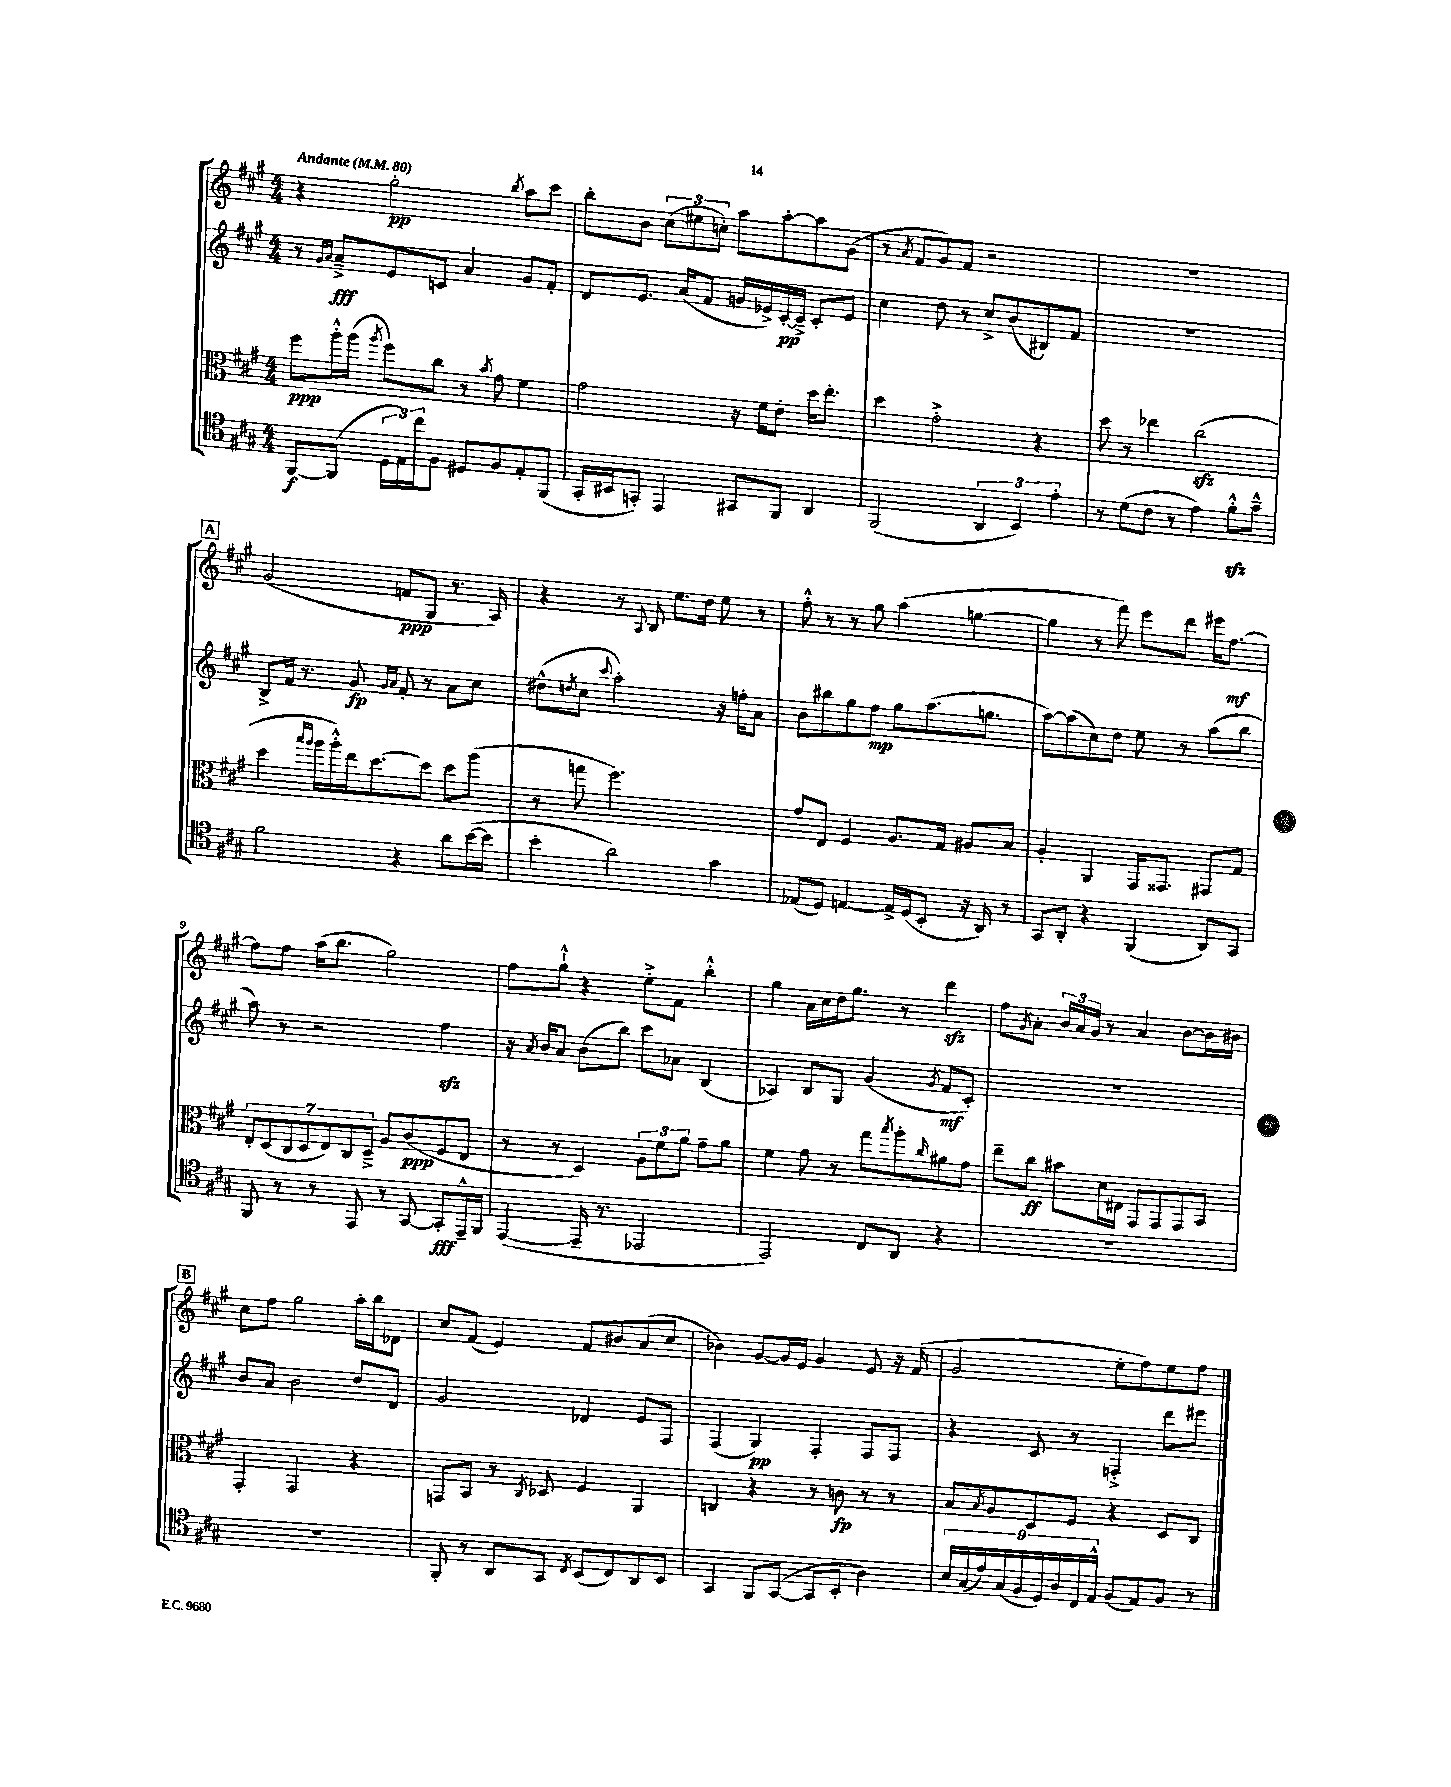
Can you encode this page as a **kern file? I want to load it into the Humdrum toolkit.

**kern	**kern	**kern	**kern
*staff4	*staff3	*staff2	*staff1
*clefC4	*clefC3	*clefG2	*clefG2
*k[f#c#g#]	*k[f#c#g#]	*k[f#c#g#]	*k[f#c#g#]
*M4/4	*M4/4	*M4/4	*M4/4
*MM80	*MM80	*MM80	*MM80
[8FF#/L	8ff#\L	8r	4r
.	.	16qqg#/LL	.
.	.	16qqa/JJ	.
(8FF#/]J	16aa'^^\L	8a~^/L	.
.	(16aa\JJ	.	.
.	8qaa/	.	.
24D\LL	8ff#\L)	8e/	2gg#'\
24E\)	.	.	.
24cc#\J	.	.	.
8F#\J	8cc#\J	8c/J	.
8D#/L	8r	4a/	.
.	8qb/	.	.
8F#/	8g#\	.	.
.	.	.	8qbb/
8E'/	4f#\	8g#/L	8aa\L
(8FF#/J	.	8f#'/J	8ccc#\J
=	=	=	=
16GG#'/LL	2g#\	8d/L	8bb'\L
16BB#/J	.	.	.
8GG'/J)	.	8.e/J	8b\J
4EE/	.	.	(12cc#\L
.	.	(16a/LK	.
.	.	.	12ee#\
.	.	8f#/J	.
.	.	.	12cc'\J)
8GG#/L	16r	16g/LL	8aa\L
.	16f#\LK	16e-^/)	.
8FF#/J	8e'\J	[16c#'/	[8aa'\
.	.	16c#~^/]JJ	.
4AA/	16dd\LK	8c#'/L	8aa\]
.	8.ee'\J	.	.
.	.	8e-/J	(8g#\J
=	=	=	=
(2FF#/	4dd\	4cc#\	8r
.	.	.	8qa/
.	.	.	8f#/L
.	2g#'^\	8dd\	8g#/)
.	.	8r	8f#/J
6AA/	.	8cc#^/L	2r
.	.	(8b/	.
6BB/)	.	.	.
.	4r	8B#/)	.
6e'\	.	.	.
.	.	8f#/J	.
=	=	=	=
8r	8dd\	1r	1r
(8d\L	8r	.	.
8c#\J	4ee-\	.	.
8r	.	.	.
4e\)	(2cc#\	.	.
8f#'^^\L	.	.	.
8g#~^^\J	.	.	.
=	=	=	=
2f#\	4dd\	8B^/L	(2g#/
.	.	16f#/Jk	.
.	.	8.r	.
.	16qqbb/LL	.	.
.	16qqaa/JJ	.	.
.	16aa\LL	.	.
.	16aa'^^\)	.	.
.	16ee\J	8g#/	.
.	[8.dd\	.	.
.	.	16qqg#/LL	.
.	.	16qqa/JJ	.
4r	.	8f#'/	8f/L
.	8dd\]J	8r	8G#/J
8a\L	8dd\L	8a\L	8.r
([16b\L	(8aa\J	8cc#\J	.
16b\]JJ	.	.	16A/)
=	=	=	=
4b'\	8r	(8dd#^^\L	4r
.	.	8qdd/	.
.	8gg\	8cc#\J	.
.	.	8qqccc#/	.
2a\)	2.ff#\)	2aa'\)	8r
.	.	.	8qqA/
.	.	.	8B/
.	.	.	8.ee\L
.	.	.	16dd\Jk
4g#\	.	16r	8ee\
.	.	16ff'\LK	.
.	.	8a\J	8r
=	=	=	=
(8E-/L	8g#/L	8b\L	8ff#'^^\
8D/J)	8E/J	8bb#\	8r
[4E/	4F#/	8gg#\	8r
.	.	8ff#\J	8gg#\
16E^/]LL	8.A/L	8gg#\L	(4aa\
(16D/J	.	.	.
8BB'/J	.	(8.aa\	.
.	16G#/Jk	.	.
16r	8A#/L	.	[4gg\
16AA/)	.	8.gg\J	.
8r	8B/J	.	.
=	=	=	=
8GG#/L	4A'/	[8aa\L)	4gg\]
8AA'/J	.	(8aa\]	.
4r	4AA/	8cc#\)	8r
.	.	8dd\J	8fff#\)
(4FF#/	16GG#/LK	8ee\	8eee\L
.	8.GG##/J	.	.
.	.	8r	8ddd\J
8AA/L)	8GG#/L	(8aa\L	16eee#\LK
.	.	.	[8.ff#\J
8GG#/J	8G#/J	8bb\J	.
=	=	=	=
8FF#/	14E'/L	8aa\)	8ff#\]L
.	(14D/	.	.
8r	.	8r	8ff#\J
.	14C#/	.	.
.	14D/	.	.
8r	.	2r	(16aa\LK
.	14E/)	.	.
.	.	.	8.bb\J
.	14C#/	.	.
8EE/	.	.	.
.	14D~^/J	.	.
8r	8A/L	.	2gg#\)
[8GG#/	(8c#/	.	.
8GG#'/]L	8F#/	4ff#\	.
16EE~^^/L	8E/J	.	.
16FF#/JJ	.	.	.
=	=	=	=
([4EE/	8r	16r	8ff#\L
.	.	8qa/	.
.	.	16b/LK	.
.	8r	8a/J	8gg#`^^\J
16EE~/]	4D/)	(8b\L	4r
8.r	.	.	.
.	.	8bb\J)	.
2EE-/	12A\L	8ccc#\L	8ee'^\L
.	12f#\	.	.
.	.	8a-\J	8f#\J
.	12a\J	.	.
.	8g#~\L	(4B/	4bb'^^\
.	8a\J	.	.
=	=	=	=
2EE/)	4f#\	4A-/)	4gg#\
.	8g#\	8B/L	16a\LL
.	.	.	16cc#\
.	8r	8G#/J	16dd\J
.	.	.	8.gg#\J
8C#/L	8gg#\L	(4g#/	.
.	8qbb/	.	.
8AA/J	8aa'\	.	8r
.	16qqcc#/	8qg#/	.
4r	8a#\	8f#/L	4ddd\
.	8g#\J	8c#'/J)	.
=	=	=	=
1r	8ee~\L	1r	8ff#\L
.	.	.	8qg#/
.	8cc#\J	.	8a'\J
.	8b#\L	.	24b/LL
.	.	.	24a/
.	.	.	24g#/JJ
.	16d\L	.	8r
.	16E#\JJ	.	.
.	8GG#/L	.	4a/
.	8GG#/	.	.
.	8GG#/	.	[8b\L
.	8BB/J	.	16b\]L
.	.	.	16b#\JJ
=	=	=	=
1r	4GG#'/	8b/L	8cc#\L
.	.	8a/J	8ff#\J
.	2GG#/	2b\	2gg#\
.	4r	8dd/L	16aa'\LL
.	.	.	16bb\J
.	.	8d/J	8d-\J
=	=	=	=
8FF#'/	8GG/L	2g#/	8cc#/L
8r	8BB/J	.	(8f#/J
8AA/L	8r	.	4e/)
.	8qC#/	.	.
8GG#/J	8D-/	.	.
8qC#/	.	.	.
(8BB/L	4F#/	4d-/	8f#/L
8C#/)	.	.	8b#/
8AA/	4AA/	8e/L	(8a/
8BB/J	.	8F#/J	8cc#/J
=	=	=	=
4GG#/	4C/	(4F#/	4b-\)
8FF#/L	4r	4G#/)	[8g#/L
([8GG#/J	.	.	16g#/]L
.	.	.	16e/JJ
8GG#/]L	8r	4F#'/	4g#/
8BB'/J	8c\	.	.
4A\)	8r	8F#/L	8e/
.	8r	8F#/J	16r
.	.	.	(16f#/
=	=	=	=
18B/LL	8B/L	4r	2g#/
(18G#/	.	.	.
18e/)	.	.	.
.	8qB/	.	.
.	8A/	.	.
(18G#/	.	.	.
18F#/	.	.	.
.	8D/	8c#/	.
18D/)	.	.	.
18A/	.	.	.
.	8F#/J	8r	.
18C#/	.	.	.
18E^^/JJ	.	.	.
(8F#/L	4r	4F'^/	8ee'\L
8E/)	.	.	8ff#\)
8F#/J	8D/L	8ddd\L	8ee\
8r	8C#/J	8eee#\J	8ff#\J
==	==	==	==
*-	*-	*-	*-
